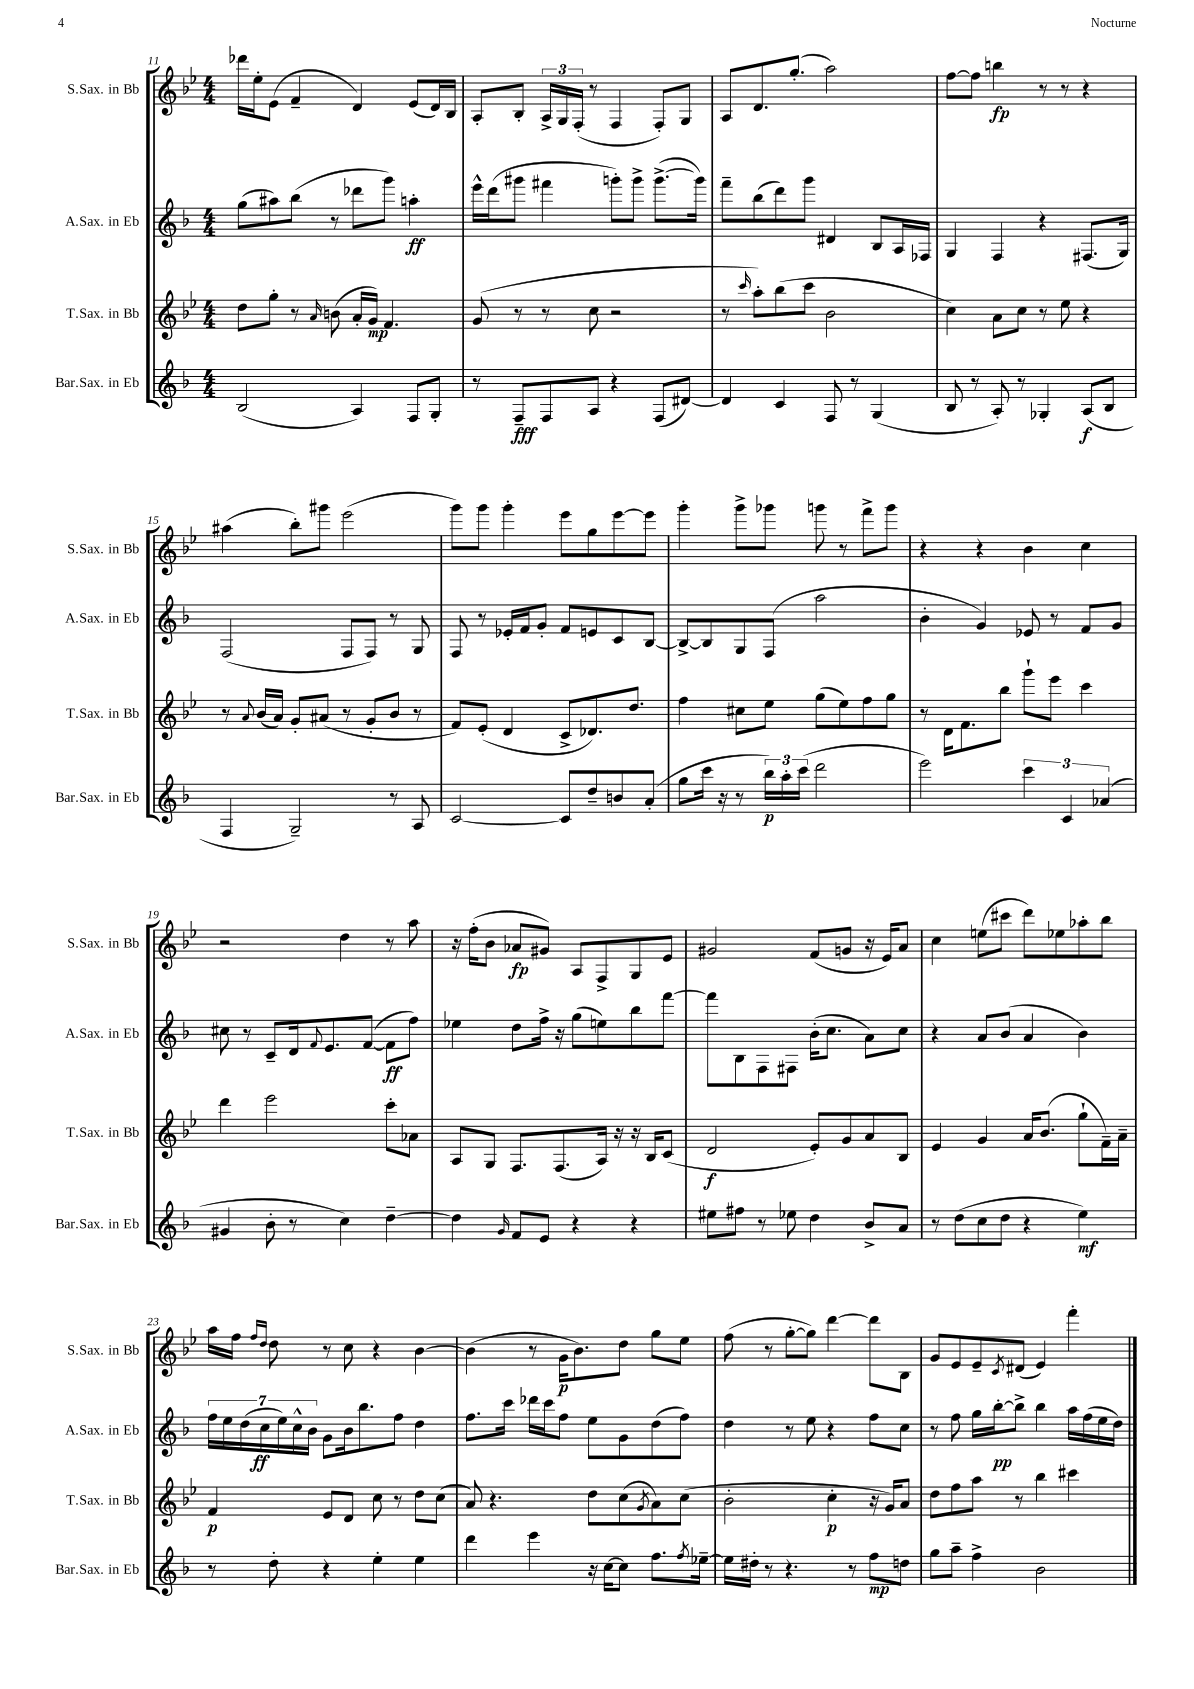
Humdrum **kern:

**kern	**dynam	**kern	**dynam	**kern	**dynam	**kern	**dynam
*part4	*part4	*part3	*part3	*part2	*part2	*part1	*part1
*staff4	*staff4	*staff3	*staff3	*staff2	*staff2	*staff1	*staff1
*I"Bar.Sax. in Eb	*	*I"T.Sax. in Bb	*	*I"A.Sax. in Eb	*	*I"S.Sax. in Bb	*
*I'Bar.Sax. in Eb	*	*I'T.Sax. in Bb	*	*I'A.Sax. in Eb	*	*I'S.Sax. in Bb	*
*clefG2	*	*clefG2	*	*clefG2	*	*clefG2	*
*k[b-]	*	*k[b-e-]	*	*k[b-]	*	*k[b-e-]	*
*M4/4	*	*M4/4	*	*M4/4	*	*M4/4	*
=11	=11	=11	=11	=11	=11	=11	=11
(2B-/	.	8dd\L	.	(8gg\L	.	16ddd-X\LL	.
.	.	.	.	.	.	16ee-'\J	.
.	.	8gg'\J	.	8aa#X\)	.	(8e-\J	.
.	.	8r	.	(8bb-\J	.	4f~/	.
.	.	16qqa/	.	.	.	.	.
.	.	(8bn\	.	8r	.	.	.
4A/)	.	16a'/LL	.	8ddd-X\L	.	4d/)	.
.	.	16g/JJ)	mp	.	.	.	.
.	.	4.f/	.	8ggg\J)	.	.	.
8F/L	.	.	.	4aan'\	ff	(8e-/L	.
8G'/J	.	.	.	.	.	16d/L)	.
.	.	.	.	.	.	16B-/JJ	.
=12	=12	=12	=12	=12	=12	=12	=12
8r	.	(8g/	.	16eee^^\LL	.	8A'/L	.
.	.	.	.	(16ddd\J	.	.	.
8F~/L	fff	8r	.	8ggg#X\J	.	8B-'/J	.
8F/	.	8r	.	4fff#X\	.	24A^/LL	.
.	.	.	.	.	.	24G/	.
.	.	.	.	.	.	(24F'/JJ	.
8A/J	.	8cc\	.	.	.	8r	.
4r	.	2r	.	8gggn'\L)	.	4F/	.
.	.	.	.	8ggg^\J	.	.	.
(8F/L	.	.	.	([8.ggg^\L	.	8F'/L)	.
[8d#X/J)	.	.	.	.	.	8G/J	.
.	.	.	.	16ggg\Jk])	.	.	.
=13	=13	=13	=13	=13	=13	=13	=13
4d#/]	.	8r	.	8fff~\L	.	8A/L	.
.	.	16qqccc/	.	.	.	.	.
.	.	8aa'\L)	.	(8bb-\	.	8.d/	.
4c/	.	(8bb-\	.	8ddd\)	.	.	.
.	.	.	.	.	.	(8.gg'/J	.
.	.	8ccc\J	.	8ggg\J	.	.	.
8F/	.	2b-\	.	4d#X/	.	2aa\)	.
8r	.	.	.	.	.	.	.
(4G/	.	.	.	8B-/L	.	.	.
.	.	.	.	16A/L	.	.	.
.	.	.	.	16F-X/JJ	.	.	.
=14	=14	=14	=14	=14	=14	=14	=14
8B-/	.	4cc\)	.	4G/	.	[8ff\L	.
8r	.	.	.	.	.	8ff\J]	.
8A'/)	.	8a\L	.	4F/	.	4bbn\	fp
8r	.	8cc\J	.	.	.	.	.
4G-X'/	.	8r	.	4r	.	8r	.
.	.	8ee-\	.	.	.	8r	.
(8A/L	f	4r	.	(8.F#X/L	.	4r	.
8B-/J	.	.	.	.	.	.	.
.	.	.	.	16G/Jk)	.	.	.
!!LO:LB:g=z
=15	=15	=15	=15	=15	=15	=15	=15
4F/	.	8r	.	(2F/	.	(4aa#X\	.
.	.	8qqa/	.	.	.	.	.
.	.	(16b-/LL	.	.	.	.	.
.	.	16a/JJ)	.	.	.	.	.
2G~/)	.	8g'/L	.	.	.	8bb-'\L)	.
.	.	(8a#X/J	.	.	.	8ggg#X\J	.
.	.	8r	.	8F/L	.	(2eee-\	.
.	.	8g'/L	.	8F/J)	.	.	.
8r	.	8b-/J	.	8r	.	.	.
8A/	.	8r	.	8G/	.	.	.
=16	=16	=16	=16	=16	=16	=16	=16
[2c/	.	8f/L)	.	8F/	.	8ggg\L)	.
.	.	(8e-'/J	.	8r	.	8ggg\J	.
.	.	4d/	.	16e-X'/LL	.	4ggg'\	.
.	.	.	.	16f/J	.	.	.
.	.	.	.	8g'/J	.	.	.
8c/L]	.	8c^/L	.	8f/L	.	8eee-\L	.
8dd~/	.	8.d-X/)	.	8en/	.	8gg\	.
8bn/	.	.	.	8c/	.	[8eee-\	.
.	.	8.dd/J	.	.	.	.	.
(8a'/J	.	.	.	[8B-/J	.	8eee-\J]	.
=17	=17	=17	=17	=17	=17	=17	=17
8gg\L	.	4ff\	.	8B-^/L_	.	4ggg'\	.
16ccc\Jk	.	.	.	8B-/]	.	.	.
16r	.	.	.	.	.	.	.
8r	.	8cc#X\L	.	8G/	.	8ggg^\L	.
24bb-\LL)	p	8ee-\J	.	(8F/J	.	8ggg-X\J	.
24aa'\	.	.	.	.	.	.	.
(24ccc\JJ	.	.	.	.	.	.	.
2ddd\	.	(8gg\L	.	2aa\	.	8gggn\	.
.	.	8ee-\)	.	.	.	8r	.
.	.	8ff\	.	.	.	8fff^\L	.
.	.	8gg\J	.	.	.	8ggg\J	.
=18	=18	=18	=18	=18	=18	=18	=18
2eee\)	.	8r	.	4b-'\	.	4r	.
.	.	16d\KL	.	.	.	.	.
.	.	8.f\	.	.	.	.	.
.	.	.	.	4g/)	.	4r	.
.	.	8bb-\J	.	.	.	.	.
6ccc\	.	8ggg`\L	.	8e-X/	.	4b-\	.
.	.	8eee-\J	.	8r	.	.	.
6c/	.	.	.	.	.	.	.
.	.	4ccc\	.	8f/L	.	4cc\	.
(6a-X/	.	.	.	.	.	.	.
.	.	.	.	8g/J	.	.	.
!!LO:LB:g=z
=19	=19	=19	=19	=19	=19	=19	=19
4g#X/	.	4ddd\	.	8cc#X\	.	2r	.
.	.	.	.	8r	.	.	.
8b-'\	.	2eee-\	.	8c~/L	.	.	.
8r	.	.	.	16d/k	.	.	.
.	.	.	.	8qqf/	.	.	.
.	.	.	.	8.e/	.	.	.
4cc\)	.	.	.	.	.	4dd\	.
.	.	.	.	([8f/J	.	.	.
[4dd~\	.	8ccc'\L	.	8f\L]	ff	8r	.
.	.	8a-X\J	.	8ff\J)	.	8aa\	.
=20	=20	=20	=20	=20	=20	=20	=20
4dd\]	.	8A/L	.	4ee-X\	.	16r	.
.	.	.	.	.	.	(16ff'\KL	.
.	.	8G/J	.	.	.	8b-\J	.
16qqg/	.	.	.	.	.	.	.
8f/L	.	8.F/L	.	8dd\L	.	8a-X/L	fp
8e/J	.	.	.	16ff^\Jk	.	8g#X/J)	.
.	.	(8.F/	.	16r	.	.	.
4r	.	.	.	(8gg\L	.	8A/L	.
.	.	16A/Jk)	.	8een\)	.	8F^/	.
.	.	16r	.	.	.	.	.
4r	.	16r	.	8bb-\	.	8G/	.
.	.	16B-/KL	.	.	.	.	.
.	.	(8c/J	.	[8fff\J	.	8e-/J	.
=21	=21	=21	=21	=21	=21	=21	=21
8ee#X\L	.	2d/	f	8fff\L]	.	2g#X/	.
8ff#X\J	.	.	.	8B-\	.	.	.
8r	.	.	.	8F\	.	.	.
8ee-X\	.	.	.	8F#X\J	.	.	.
4dd\	.	8e-'/L)	.	(16b-'\KL	.	(8f/L	.
.	.	.	.	8.cc\J	.	.	.
.	.	8g/	.	.	.	8gn/J	.
8b-^/L	.	8a/	.	8a\L)	.	16r	.
.	.	.	.	.	.	16e-/KL)	.
8a/J	.	8B-/J	.	8cc\J	.	8a/J	.
=22	=22	=22	=22	=22	=22	=22	=22
8r	.	4e-/	.	4r	.	4cc\	.
(8dd\L	.	.	.	.	.	.	.
8cc\	.	4g/	.	8a/L	.	(8een\L	.
8dd\J	.	.	.	(8b-/J	.	8ccc#X\J	.
4r	.	16a/KL	.	4a/	.	8ddd\L)	.
.	.	(8.b-/J	.	.	.	.	.
.	.	.	.	.	.	8ee-X\	.
4ee\)	mf	8gg`\L	.	4b-\)	.	8aa-X'\	.
.	.	16f~\L)	.	.	.	8bb-\J	.
.	.	16a~\JJ	.	.	.	.	.
!!LO:LB:g=z
=23	=23	=23	=23	=23	=23	=23	=23
8r	.	4f/	p	28ff\LL	.	16aa\LL	.
.	.	.	.	28ee\	.	.	.
.	.	.	.	.	.	16ff\JJ	.
.	.	.	.	(28dd\	.	.	.
.	.	.	.	28cc\	ff	.	.
.	.	.	.	.	.	16qqff/LL	.
.	.	.	.	.	.	16qqdd/JJ	.
8dd'\	.	.	.	.	.	8dd\	.
.	.	.	.	28ee\)	.	.	.
.	.	.	.	28cc^^\	.	.	.
.	.	.	.	28b-\JJ	.	.	.
4r	.	8e-/L	.	8g\L	.	8r	.
.	.	8d/J	.	16b-\k	.	8cc\	.
.	.	.	.	8.bb-\	.	.	.
4ee'\	.	8cc\	.	.	.	4r	.
.	.	8r	.	8ff\J	.	.	.
4ee\	.	8dd\L	.	4dd\	.	[4b-\	.
.	.	(8cc\J	.	.	.	.	.
=24	=24	=24	=24	=24	=24	=24	=24
4ddd\	.	8a/)	.	8.ff\L	.	(4b-\]	.
.	.	4.r	.	.	.	.	.
.	.	.	.	16ccc\Jk	.	.	.
4eee\	.	.	.	16ddd-X\LL	.	8r	.
.	.	.	.	16ccc\J	.	.	.
.	.	.	.	8ff\J	.	16g\KL	p
.	.	.	.	.	.	8.b-\)	.
16r	.	8dd\L	.	8ee\L	.	.	.
[16cc\KL	.	.	.	.	.	.	.
8cc\J]	.	(8cc\	.	8g\	.	8dd\J	.
.	.	8qg/	.	.	.	.	.
8.ff\L	.	8a\)	.	(8dd\	.	8gg\L	.
.	.	(8cc\J	.	8ff\J)	.	8ee-\J	.
8qff/	.	.	.	.	.	.	.
[16ee-X~\Jk	.	.	.	.	.	.	.
=25	=25	=25	=25	=25	=25	=25	=25
16ee-\LL]	.	2b-'\	.	4dd\	.	(8ff\	.
16dd#X'\JJ	.	.	.	.	.	.	.
8r	.	.	.	.	.	8r	.
4.r	.	.	.	8r	.	[8gg'\L	.
.	.	.	.	8ee\	.	8gg\J])	.
.	.	4cc'\	p	4r	.	[4ddd\	.
8r	.	.	.	.	.	.	.
8ff\L	mp	16r	.	8ff\L	.	8ddd\L]	.
.	.	16g/KL)	.	.	.	.	.
8ddn\J	.	8a/J	.	8cc\J	.	8B-\J	.
=26	=26	=26	=26	=26	=26	=26	=26
8gg\L	.	8dd\L	.	8r	.	8g/L	.
8aa~\J	.	8ff\	.	8ff\	.	8e-/	.
4ff^\	.	8aa\J	.	16gg\LL	.	8e-~/	.
.	.	.	.	[16bb-'\J	pp	.	.
.	.	.	.	.	.	8qc/	.
.	.	8r	.	8bb-^\J]	.	(8d#X/J	.
2b-\	.	4bb-\	.	4bb-\	.	4e-/)	.
.	.	4ccc#X\	.	16aa\LL	.	4fff'\	.
.	.	.	.	(16ff\	.	.	.
.	.	.	.	16ee\	.	.	.
.	.	.	.	16dd\JJ)	.	.	.
==	==	==	==	==	==	==	==
*-	*-	*-	*-	*-	*-	*-	*-
